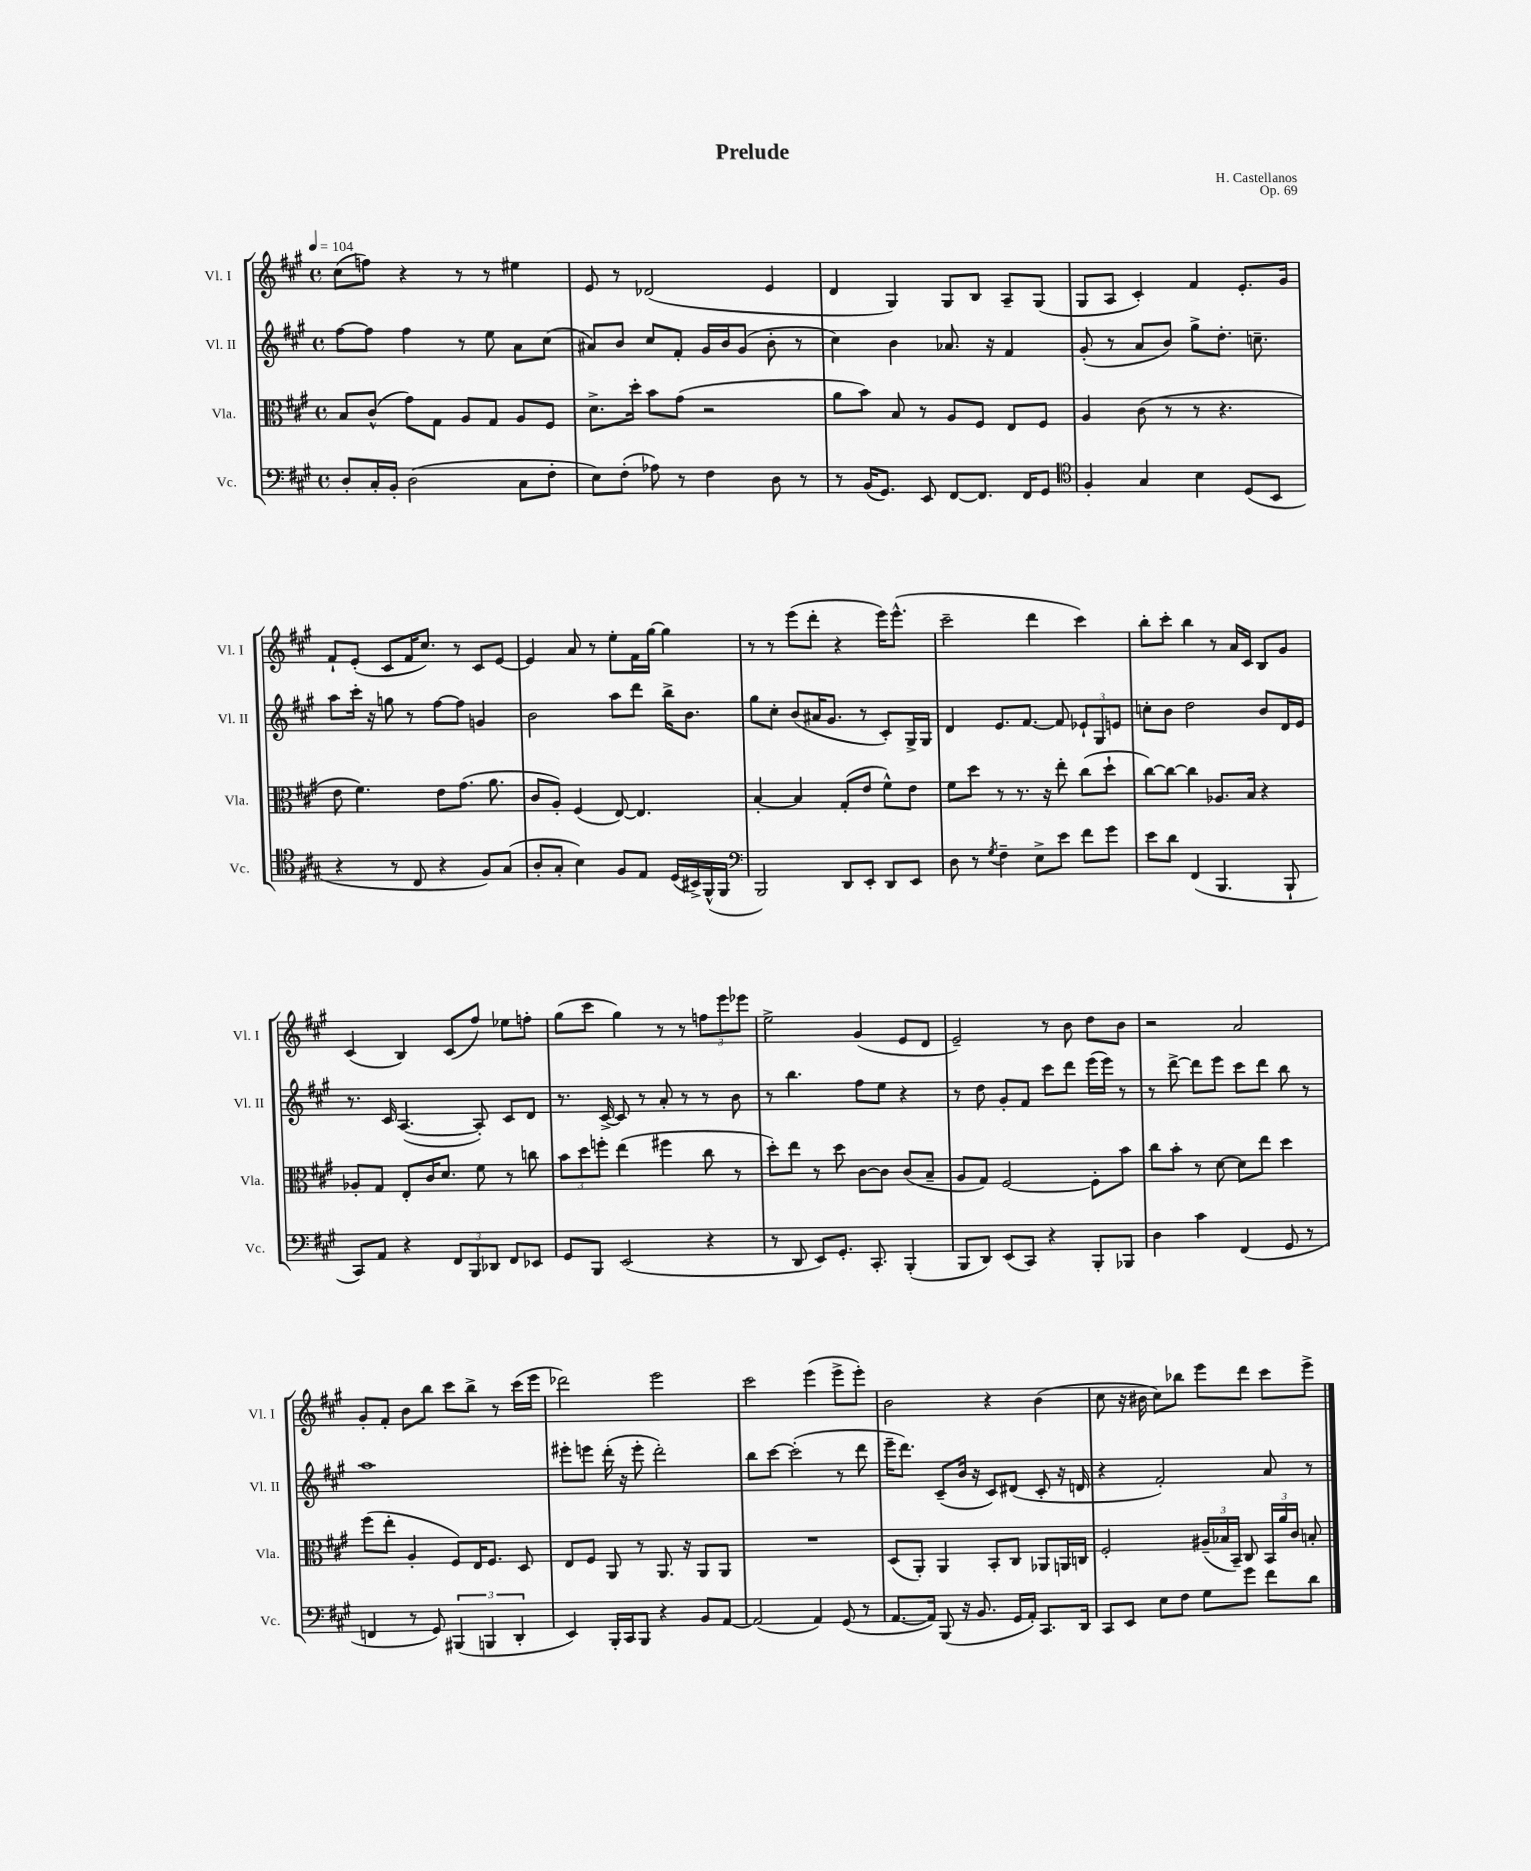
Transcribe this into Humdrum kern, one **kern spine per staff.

**kern	**kern	**kern	**kern
*part4	*part3	*part2	*part1
*staff4	*staff3	*staff2	*staff1
*I"Vc.	*I"Vla.	*I"Vl. II	*I"Vl. I
*I'Vc.	*I'Vla.	*I'Vl. II	*I'Vl. I
*clefF4	*clefC3	*clefG2	*clefG2
*k[f#c#g#]	*k[f#c#g#]	*k[f#c#g#]	*k[f#c#g#]
*M4/4	*M4/4	*M4/4	*M4/4
*met(c)	*met(c)	*met(c)	*met(c)
*MM104	*MM104	*MM104	*MM104
=1	=1	=1	=1
8D'/L	8B/L	[8ff#\L	(8cc#\L
16C#'/L	(8c#^^/J	8ff#\J]	8ffn\J)
16BB'/JJ	.	.	.
(2D\	8g#\L)	4ff#\	4r
.	8G#\J	.	.
.	8A/L	8r	8r
.	8G#/J	8ee\	8r
8C#\L	8A/L	8a\L	4ee#X\
8F#'\J	8F#/J	(8cc#\J	.
=2	=2	=2	=2
8E\L)	8.d^\L	8a#X/L)	8e/
(8F#'\J	.	8b/J	8r
.	16dd'\Jk	.	.
8A-X\)	8b\L	8cc#/L	(2d-X/
8r	(8g#\J	8f#'/J	.
4F#\	2r	16g#/LL	.
.	.	16b/J	.
.	.	(8g#/J	.
8D\	.	8b'\	4e/
8r	.	8r	.
=3	=3	=3	=3
8r	8a\L	4cc#\)	4d/
(16BB/KL	8b\J)	.	.
8.GG#/J)	.	.	.
.	8B/	4b\	4G#/)
8EE/	8r	.	.
[8FF#/L	8A/L	8.a-X/	8G#/L
8.FF#/J]	8F#/J	.	8B/J
.	.	16r	.
.	8E/L	4f#/	8A~/L
16FF#/KL	.	.	.
8GG#/J	8F#/J	.	(8G#/J
=4	=4	=4	=4
*clefC4	*	*	*
4F#'/	4A/	(8g#'/	8G#/L
.	.	8r	8A/J
4G#/	(8c#\	8a/L	4c#'/)
.	8r	8b/J)	.
4B\	8r	8gg#^\L	4f#/
.	4.r	8.dd'\J	.
(8D/L	.	.	8.e'/L
.	.	8.ccn~\	.
8BB/J	.	.	.
.	.	.	16g#/Jk
!!LO:LB:g=z
=5	=5	=5	=5
4r	8e\	8aa\L	8f#`/L
.	4.f#\)	16ccc#'\Jk	(8e'/J
.	.	16r	.
8r	.	8ggn\	8c#/L
8C#/	.	8r	16f#/K
.	.	.	8.cc#/J)
4r	8e\L	[8ff#\L	.
.	(8.g#\J	8ff#\J]	8r
8F#/L)	.	4gn/	8c#/L
.	8.a\	.	.
(8G#/J	.	.	[8e/J
=6	=6	=6	=6
8A'/L	8c#/L	2b\	4e/]
8G#'/J	8A'/J)	.	.
4B\)	(4F#/	.	8a/
.	.	.	8r
8F#/L	[8E/)	8aa\L	8ee'\L
8E/J	4.E/]	8ddd\J	16f#\L
.	.	.	[16gg#\JJ
(16D/LL	.	16bb^\KL	4gg#\]
16BB#X^/)	.	8.b\J	.
(16FF#^^/	.	.	.
16FF#/JJ	.	.	.
=7	=7	=7	=7
*clefF4	*	*	*
2BBB/)	[4B'/	8gg#\L	8r
.	.	8cc#'\J	8r
.	4B/]	(8b/L	(8eee\L
.	.	16a#X/K	8ddd'\J
.	.	8.g#/J	.
8DD/L	(8G#'/L	.	4r
8EE'/J	8e/J	8r	.
8DD/L	8f#^^\L)	8c#'/L)	16eee\KL)
.	.	.	(8.eee^^\J
8EE/J	8e\J	16G#^/L	.
.	.	16G#/JJ	.
=8	=8	=8	=8
8D\	8f#\L	4d/	2ccc#~\
8r	8dd\J	.	.
8qG#/	.	.	.
4F#~\	8r	8.e/L	.
.	8.r	.	.
.	.	[8.f#/J	.
8E^\L	.	.	4ddd\
.	16r	.	.
8e\J	8ee'\	8f#/]	.
8f#\L	(8cc#\L	12e-X`/L	4ccc#\)
.	.	12G#/	.
8g#\J	8dd`\J	.	.
.	.	12en/J	.
=9	=9	=9	=9
8e\L	[8cc#\L)	8ccn'\L	8bb'\L
8d\J	8cc#\J_	8b\J	8ccc#'\J
(4FF#/	4cc#\]	2dd\	4bb\
4.BBB/	8.A-X/L	.	8r
.	.	.	16a/LL
.	16B/Jk	.	16c#/JJ
.	4r	8b/L	8B/L
8BBB`/	.	16d/L	8g#/J
.	.	16e/JJ	.
!!LO:LB:g=z
=10	=10	=10	=10
8CC#/L)	8A-X'/L	8.r	(4c#/
8AA/J	8G#/J	.	.
.	.	16c#/	.
4r	8E'/L	([4.A/	4B/)
.	16c#/K	.	.
.	8.d/J	.	.
12FF#/L	.	.	(8c#/L
12BBB/	.	.	.
.	8f#\	8A'/])	8ff#/J)
12DD-X/J	.	.	.
8FF#/L	8r	8c#/L	8ee-X\L
8EE-X/J	8ccn\	8d/J	8ffn'\J
=11	=11	=11	=11
8GG#/L	12b\L	8.r	(8gg#\L
.	12dd\	.	.
8BBB/J	.	.	8ccc#\J
.	12ffn'\J	.	.
.	.	[16c#^/	.
(2EE/	(4ee\	8c#/]	4gg#\)
.	.	8r	.
.	4ff#X\	8a'/	8r
.	.	8r	8r
4r	8cc#\	8r	12ffn\L
.	.	.	12eee\
.	8r	8b\	.
.	.	.	12eee-X\J
=12	=12	=12	=12
8r	8dd'\L)	8r	2ee^\
8DD/	8ee\J	4.bb\	.
8EE/L)	8r	.	.
8.GG#'/J	8dd\	.	.
.	[8c#\L	8ff#\L	(4g#/
8.CC#'/	.	.	.
.	8c#\J]	8ee\J	.
(4BBB'/	(8c#/L	4r	8e/L
.	8B~/J	.	8d/J
=13	=13	=13	=13
8BBB/L	8A/L	8r	2e~/)
8DD/J)	8G#/J)	8dd\	.
(8EE/L	[2F#/	8g#'/L	.
8CC#/J)	.	8f#/J	.
4r	.	8ccc#\L	8r
.	.	8ddd\J	8b\
8BBB'/L	8F#'\L]	(16eee\LL	8dd\L
.	.	16eee\JJ)	.
8BBB-X/J	8b\J	8r	8b\J
=14	=14	=14	=14
4D\	8cc#\L	8r	2r
.	8b'\J	[8ddd^\	.
4c#\	8r	8ddd\L]	.
.	[8d\	8eee\J	.
(4FF#/	8d\L]	8ccc#\L	2a/
.	8ee\J	8ddd\J	.
8GG#/	4dd\	8bb\	.
8r	.	8r	.
!!LO:LB:g=z
=15	=15	=15	=15
4FFn/	(8ff#\L	1aa	8g#'/L
.	8ee'\J	.	8f#'/J
8r	4A'/	.	8b\L
8GG#/)	.	.	8bb\J
(6BBB#X/	8F#/L)	.	8ccc#\L
.	16E/K	.	8bb^\J
6BBBn/	.	.	.
.	8.F#/J	.	.
.	.	.	8r
6DD'/	.	.	.
.	8D/	.	(16ccc#\LL
.	.	.	16eee\JJ
=16	=16	=16	=16
4EE/)	8E/L	8eee#X'\L	2ddd-X\)
.	8F#/J	8eeen\J	.
16BBB'/LL	8AA/	(16ddd'\	.
16CC#/J	.	16r	.
8BBB/J	8r	8eee'\	.
4r	8.AA/	2ddd'\)	2eee\
.	16r	.	.
8BB/L	8AA/L	.	.
[8AA/J	8AA/J	.	.
=17	=17	=17	=17
(2AA/]	1r	8bb\L	2ccc#\
.	.	[8ccc#\J	.
.	.	(2ccc#'\]	.
4AA/)	.	.	(4eee\
(8GG#/	.	8r	8eee^\L
8r	.	8ddd\	8eee'\J)
=18	=18	=18	=18
[8.AA/L	(8D/L	16eee~\KL	2b\
.	.	8.ddd\J)	.
.	8AA'/J)	.	.
16AA/Jk])	.	.	.
(8BBB/	4AA/	(8c#~/L	.
16r	.	16b/Jk	.
8.BB/	.	16r	.
.	8BB'/L	8c#/L)	4r
16GG#/LL	8C#/J	(8d#X/J	.
16AA'/JJ)	.	.	.
8.CC#/L	8AA-X/L	8c#'/	(4b\
.	16AAn/L	16r	.
16DD/Jk	16Cn/JJ	16dn/	.
=19	=19	=19	=19
8CC#/L	2F#'/	4r	8cc#\
8EE/J	.	.	16r
.	.	.	16b#X\
8E\L	.	2f#'/)	8cc#\L)
8F#\J	.	.	8bb-X\J
8G#\L	(24A#X~/LL	.	8eee\L
.	24B-X/	.	.
.	24BB~/JJ)	.	.
8g#\J	8C#/	.	8ddd\J
8f#\L	24BB/LL	8a/	8ccc#\L
.	24a/	.	.
.	24c#/JJ	.	.
8d\J	8Bn'/	8r	8eee^\J
==	==	==	==
*-	*-	*-	*-
